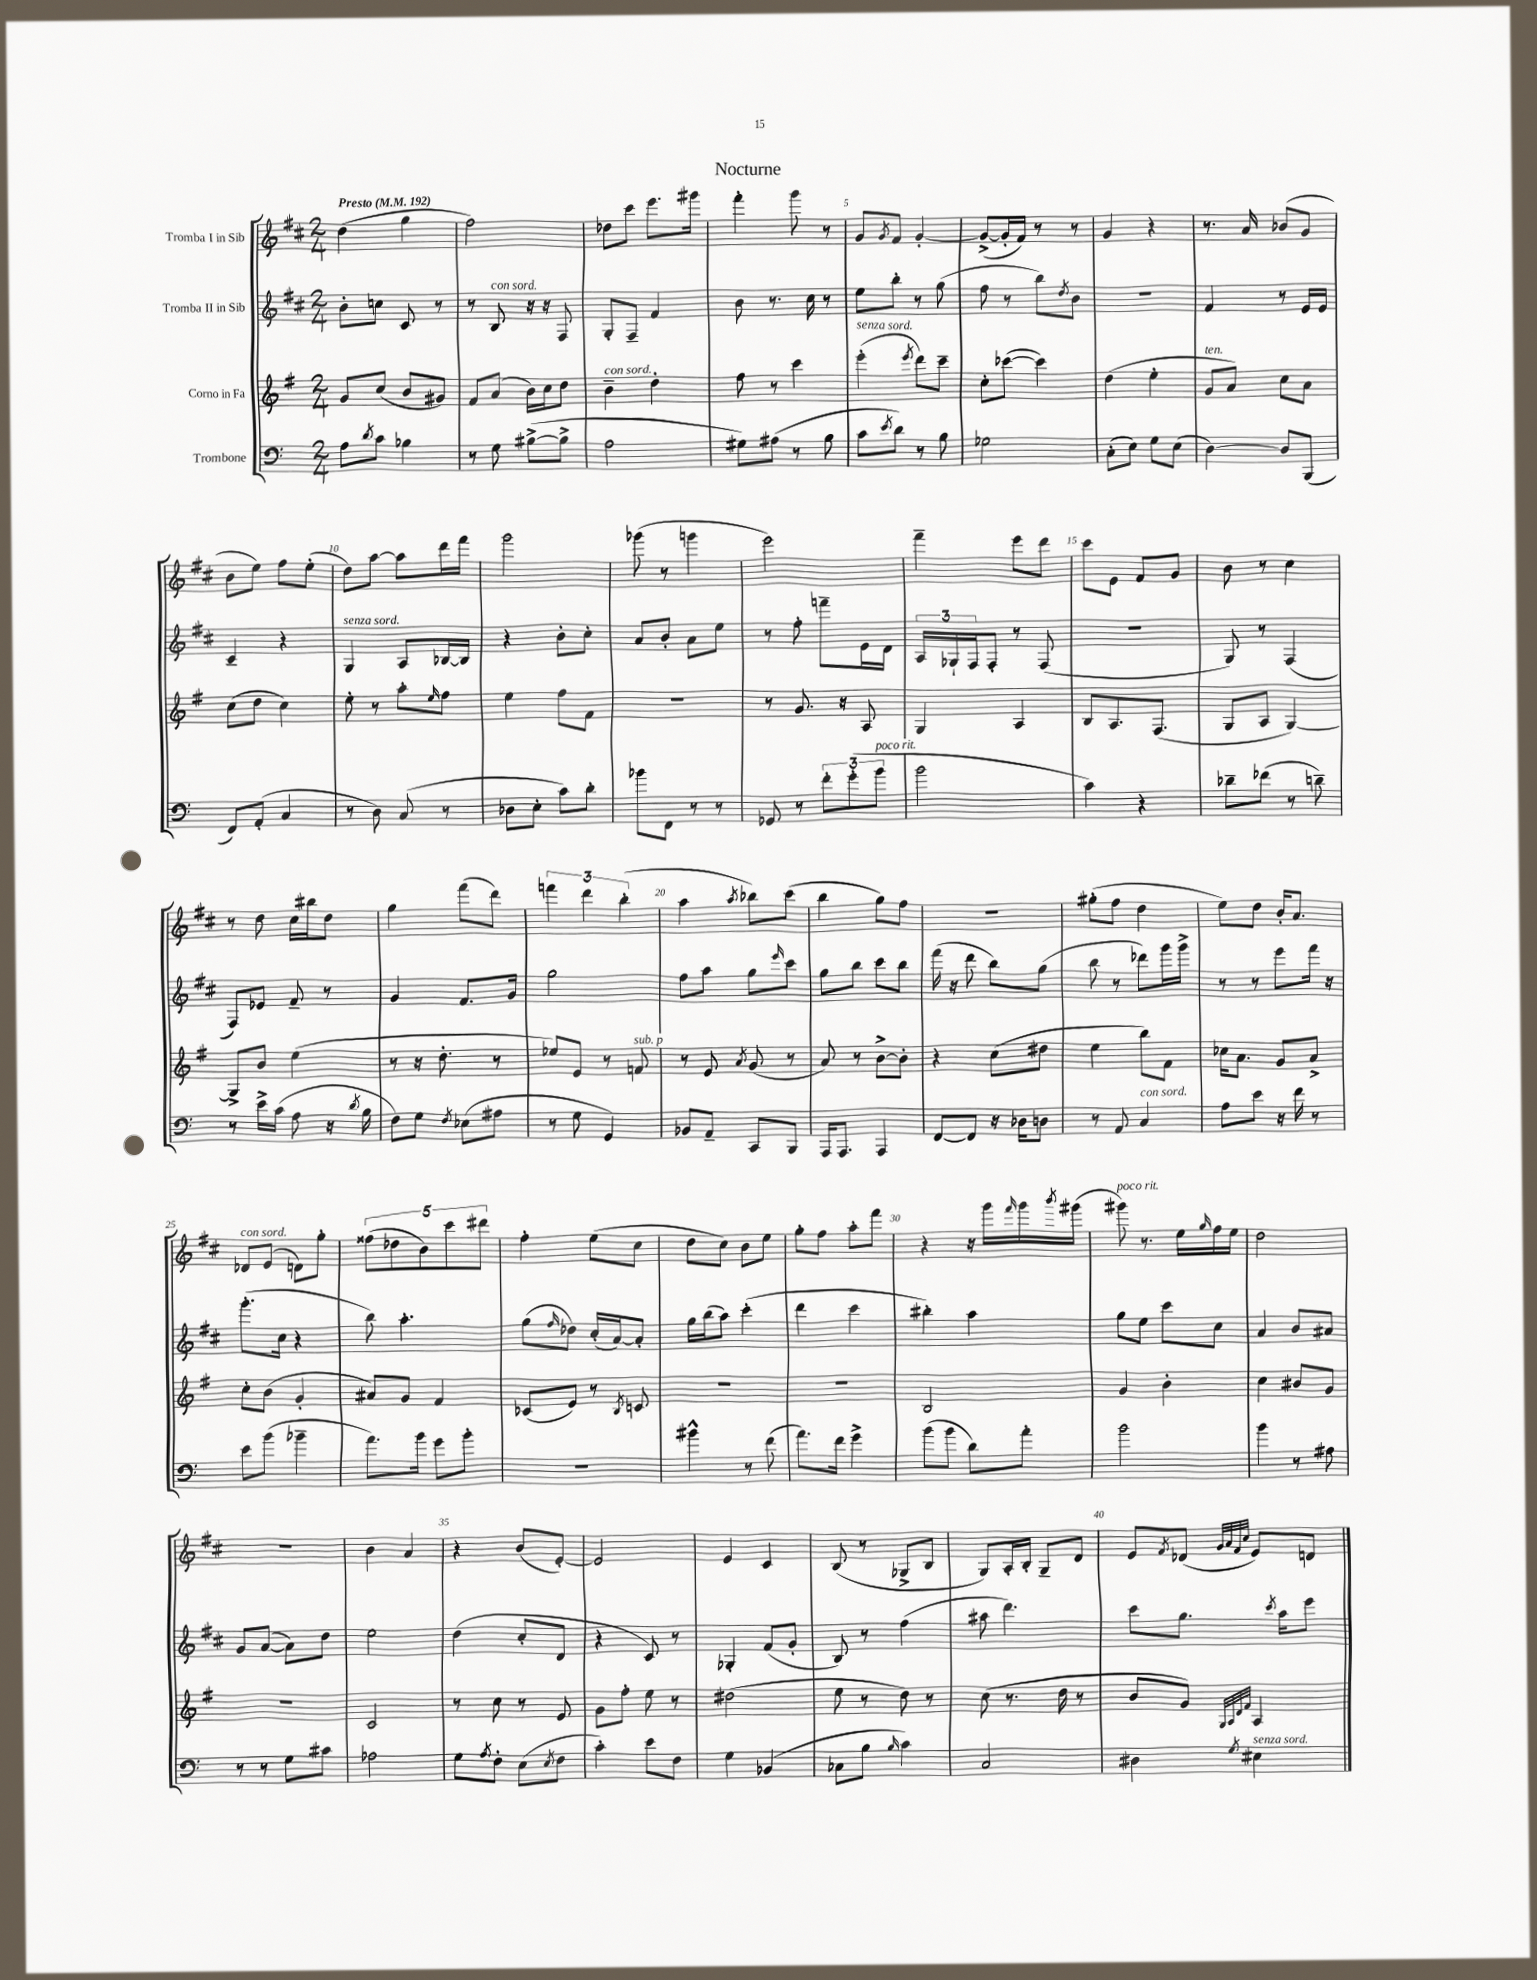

**kern	**kern	**kern	**kern
*staff4	*staff3	*staff2	*staff1
*clefF4	*clefG2	*clefG2	*clefG2
*k[]	*k[f#]	*k[f#c#]	*k[f#c#]
*M2/4	*M2/4	*M2/4	*M2/4
*MM192	*MM192	*MM192	*MM192
8A	8g	8b'	(4dd
8qd	.	.	.
8c	(8cc	8cc	.
4B-	8b	8c#	4gg
.	8g#)	8r	.
=	=	=	=
8r	8f#	8r	2ff#)
8G	(8a	8B	.
([8B#^	16b)	16r	.
.	16cc	16r	.
8B#^]	8dd	8F#	.
=	=	=	=
2A	4b~	8G'	8dd-
.	.	8F#~	8ccc#
.	4dd'	4f#	8.eee
.	.	.	16ggg#
=	=	=	=
8G#)	8ff#	8b	4fff#'
(8A#	8r	8.r	.
8r	4ccc	.	8ggg
.	.	16cc#	.
8B	.	8r	8r
=	=	=	=
8c	(4eee'	8ee	8g
8qe	.	.	8qg
8d)	.	8bb'	8f#
.	8qeee	.	.
8r	8ddd)	8r	[4g'
8B	8ccc~	(8gg	.
=	=	=	=
2G-	8cc'	8ff#	(8g^_
.	([8ccc-	8r	16g']
.	.	.	16f#)
.	4ccc-])	8bb)	8r
.	.	8qdd	.
.	.	8b	8r
=	=	=	=
(8C'	(4dd	2r	4g
8E)	.	.	.
8G	4ee'	.	4r
(8E	.	.	.
=	=	=	=
[4D)	8g	4f#	8.r
.	8a)	.	.
.	.	.	16a
8D]	8cc	8r	(8b-
(8BBB	8a	16e	8g
.	.	16e	.
=	=	=	=
8FF)	(8cc	4c#~	8b
(8AA'	8dd	.	8ee)
4C	4cc)	4r	8ff#
.	.	.	(8ee'
=	=	=	=
8r	8ee'	4G	8dd)
8D)	8r	.	[8aa
(8C	8aa'	8A	8aa]
.	16qqee	.	.
8r	8ff#	[16B-	16ddd
.	.	16B-]	16fff#
=	=	=	=
8D-	4ee	4r	2ggg
8E'	.	.	.
8c)	8ff#	8b'	.
8d'	8f#	8cc#'	.
=	=	=	=
8b-	2r	8a	(8ggg-
8FF	.	8b'	8r
8r	.	8a	4ggg
8r	.	8ee	.
=	=	=	=
8GG-	8r	8r	2eee)
8r	8.g	8ff#'	.
12f'	.	8fff~	.
.	16r	.	.
(12g'	.	.	.
.	8A	16e	.
12b	.	.	.
.	.	16d	.
=	=	=	=
2b	4G	24A	4fff#~
.	.	24G-`	.
.	.	24F#	.
.	.	8F#'	.
.	4A	8r	8eee
.	.	(8F#	8ddd
=	=	=	=
4c)	8B	2r	8ccc#
.	8.A	.	8e
4r	.	.	8f#
.	(8.F#	.	.
.	.	.	8g
=	=	=	=
8d-~	8G	8G)	8b
(8f-	8A	8r	8r
8r	[4G)	(4F#	4cc#
8d~)	.	.	.
=	=	=	=
8r	8G^]	8F#)	8r
16e^	8b	8e-	8dd
(16c	.	.	.
8A	(4ee	8f#~	16cc#
.	.	.	16bb#
16r	.	8r	8dd
8qd	.	.	.
16B	.	.	.
=	=	=	=
8F)	8r	4g	4gg
8G	16r	.	.
.	8.dd'	.	.
8qF	.	.	.
(8E-	.	8.f#	(8fff#
8A#	8r	.	8ddd)
.	.	16g	.
=	=	=	=
8r	8ee-)	2gg	6fff
8G	8e	.	.
.	.	.	6ddd
4GG)	8r	.	.
.	.	.	(6bb'
.	8f	.	.
=	=	=	=
8BB-	8r	8ff#	4aa
8AA~	8e	8aa	.
.	8qa	.	8qaa
8CC	(8g	8gg	8bb-)
.	.	16qqeee	.
8BBB	8r	8ccc#	(8ccc#
=	=	=	=
16AAA	8a)	8gg	4bb
8.AAA	.	.	.
.	8r	8bb	.
4AAA	[8b^	8ccc#	8gg)
.	8b']	8bb	8ff#
=	=	=	=
[8FF	4r	(16fff#	2r
.	.	16r	.
8FF]	.	8ddd	.
16r	(8cc	8bb)	.
16D-	.	.	.
8D	8dd#	(8gg	.
=	=	=	=
8r	4ee	8bb	(8gg#'
8AA	.	8r	8ff#
4C	8bb)	8ddd-)	4dd
.	8f#	16ggg	.
.	.	16ggg^	.
=	=	=	=
8A	16cc-	8r	8ee)
.	8.a	.	.
8e	.	8r	8dd
16r	8g	8eee	16b'
16f	.	.	8.a
8r	8a^	16fff#	.
.	.	16r	.
=	=	=	=
8e	8cc'	(8.ggg'	8d-
(8b	(8b	.	(8e
.	.	16cc#	.
4b-~	4g'	4r	8d)
.	.	.	8gg'
=	=	=	=
8.a)	8a#)	8bb)	(10ff##
.	.	.	10dd-
.	8g	4.aa'	.
16b	.	.	.
.	.	.	10b)
8g	4f#	.	.
.	.	.	10ccc#
8b'	.	.	.
.	.	.	10ddd#
=	=	=	=
2r	(8c-	(8gg	4ff#'
.	.	16qqff#	.
.	8e)	8dd-)	.
.	8r	(16cc#'	(8ee
.	.	[16a)	.
.	8qB	.	.
.	8c	8a']	8cc#
=	=	=	=
4b#^^	2r	16gg	8dd
.	.	(16bb	.
.	.	8aa)	8cc#)
8r	.	(4ccc#'	8b
(8f	.	.	8ee
=	=	=	=
8.a)	2r	4ddd	8gg'
.	.	.	8ff#
16f	.	.	.
4g^	.	4ccc#	8aa'
.	.	.	8fff#
=	=	=	=
(8b	2B	4bb#')	4r
8b	.	.	.
8d)	.	4aa	16r
.	.	.	16ggg
.	.	.	16qqfff#
8a'	.	.	16ggg
.	.	.	8qbbb
.	.	.	(16ggg#
=	=	=	=
2b	4g	8gg	8ggg#)
.	.	8ee	8.r
.	4b'	8ccc#	.
.	.	.	16ee
.	.	.	16qqgg
.	.	8cc#	16ff#
.	.	.	16ee
=	=	=	=
4b	4cc	4a	2dd
8r	8b#	8b	.
8A#	8g	8a#	.
=	=	=	=
8r	2r	8g	2r
8r	.	([8a	.
8G	.	8a])	.
8c#	.	8dd	.
=	=	=	=
2A-	2c	2ee	4b
.	.	.	4a
=	=	=	=
8G	8r	(4dd	4r
8qA	.	.	.
8F'	8cc	.	.
(8E	8r	8cc#'	(8b
8qE	.	.	.
8F	8e	8d	[8e')
=	=	=	=
4c')	8g	4r	2e]
.	8ff#'	.	.
8e	8ee	8c#)	.
8F	8r	8r	.
=	=	=	=
4G	(2dd#	4G-'	4e
(4BB-	.	(8f#	4c#
.	.	8g'	.
=	=	=	=
8C-	8ee	8B)	(8B
8B	8r	8r	8r
16qqB	.	.	.
4c)	8dd)	(4ff#	8G-^
.	8r	.	8B
=	=	=	=
2C	(8cc	8aa#	8G)
.	8.r	4.ddd)	16A'
.	.	.	16B'
.	.	.	8G~
.	16dd	.	.
.	8r	.	8d
=	=	=	=
4D#	8b	8ccc#	8e
.	.	.	8qf#
.	8g)	8.gg	(8d-
.	32qqG	.	32qqg
.	32qqA	.	32qqa
.	32qqd	.	32qqf#
8qG	32qqf#	.	32qqcc#
4E#	4A	.	8e)
.	.	8qccc#	.
.	.	16aa	.
.	.	8eee	8d
==	==	==	==
*-	*-	*-	*-
